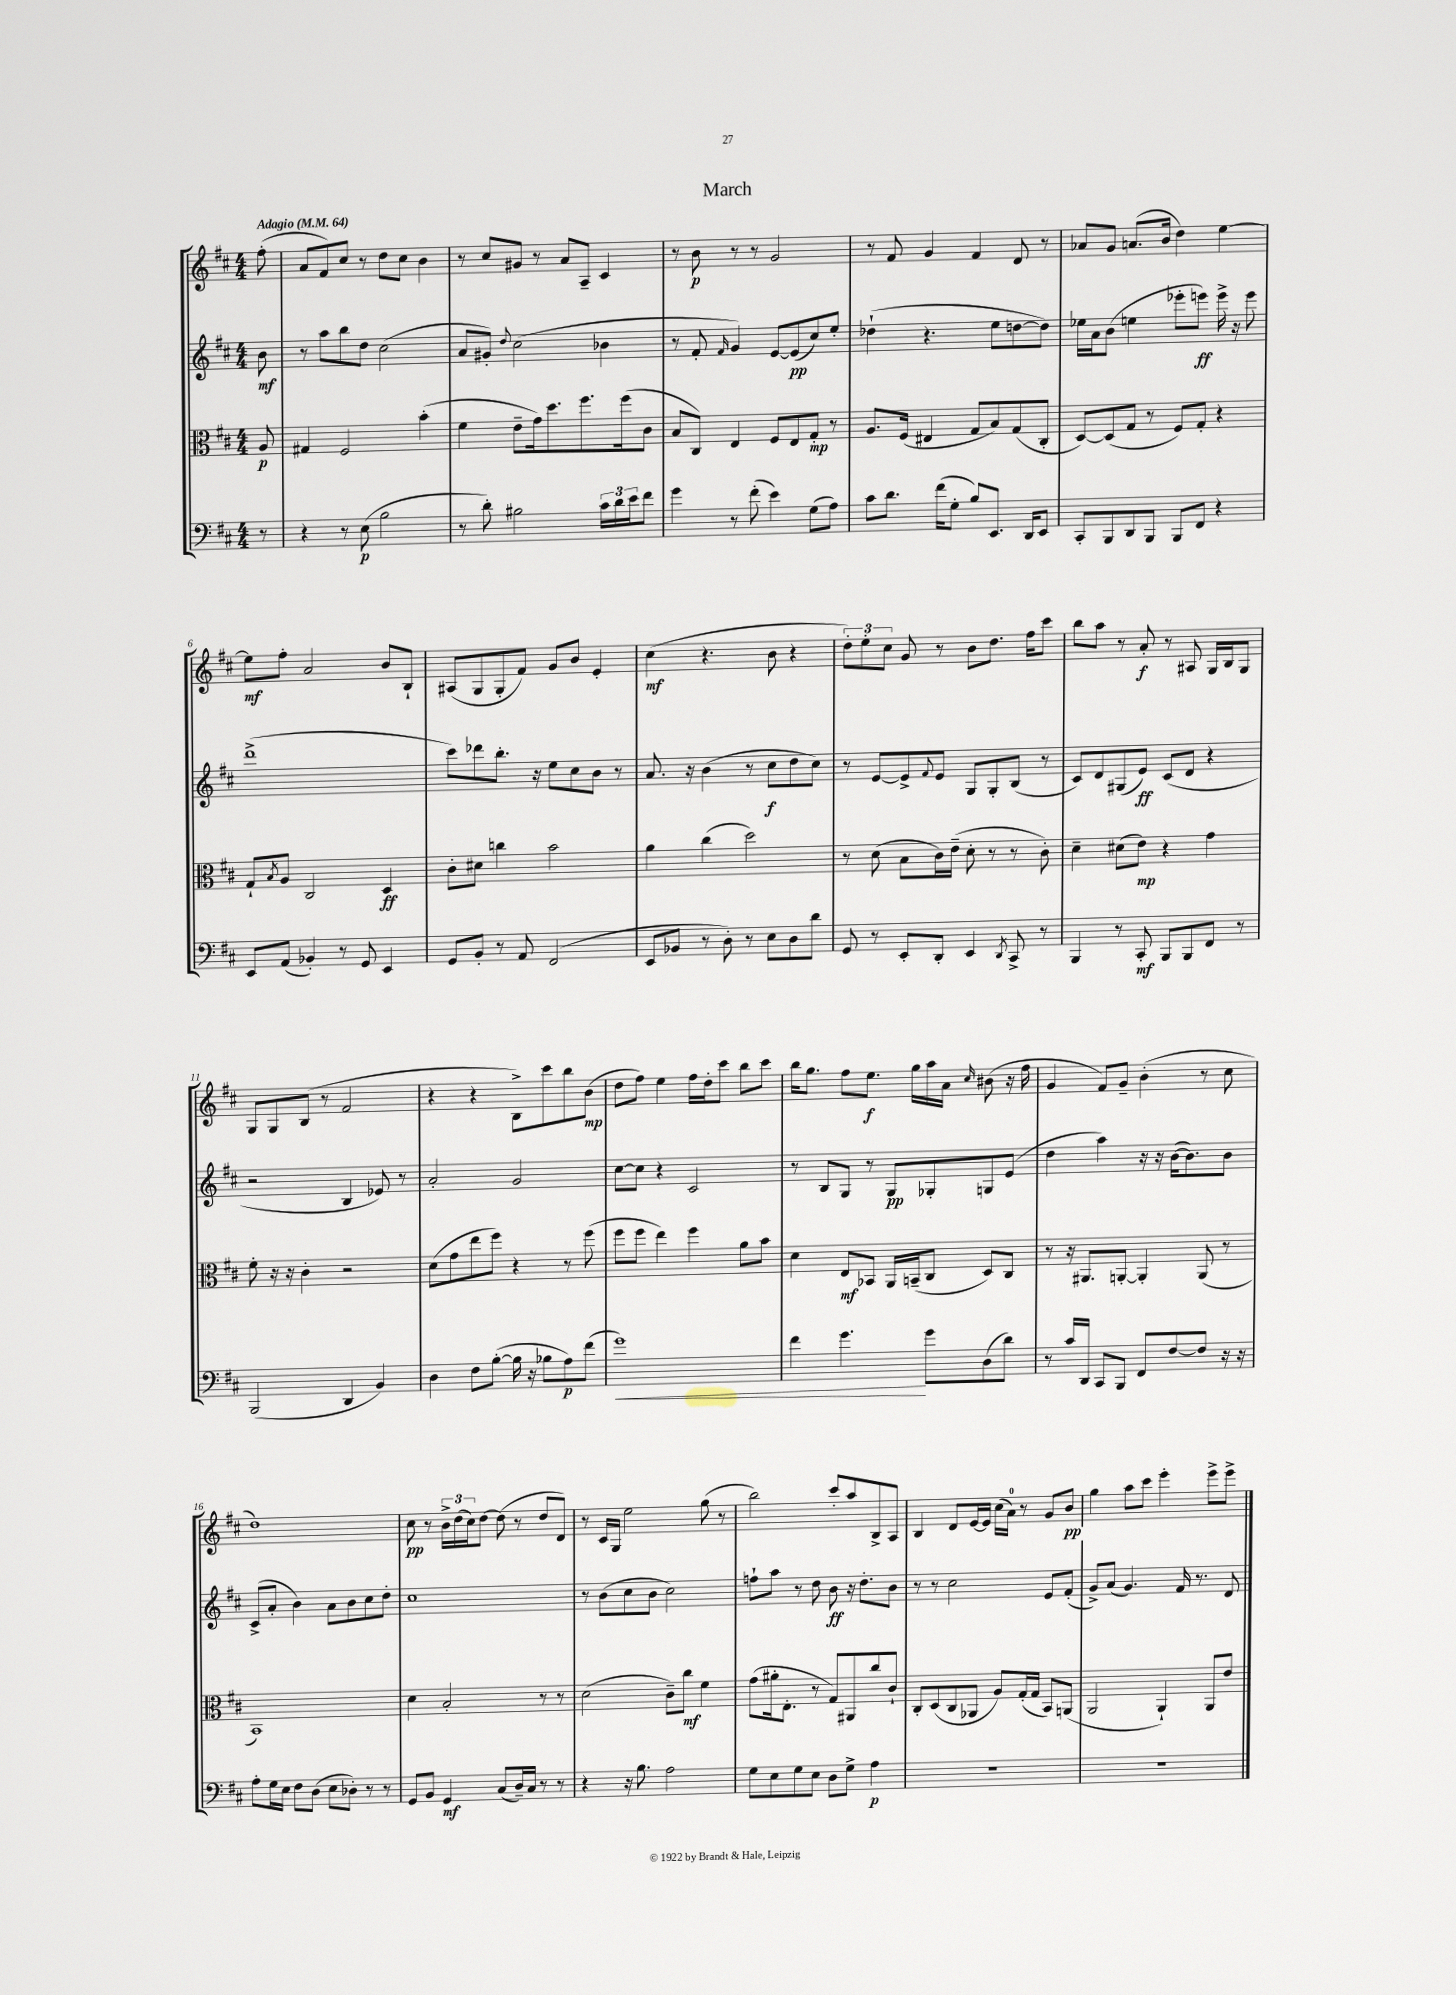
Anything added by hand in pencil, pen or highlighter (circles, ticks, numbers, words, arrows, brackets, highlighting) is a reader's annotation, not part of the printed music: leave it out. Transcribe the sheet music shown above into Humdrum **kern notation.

**kern	**dynam	**kern	**dynam	**kern	**dynam	**kern	**dynam
*part4	*part4	*part3	*part3	*part2	*part2	*part1	*part1
*staff4	*staff4	*staff3	*staff3	*staff2	*staff2	*staff1	*staff1
*clefF4	*	*clefC3	*	*clefG2	*	*clefG2	*
*k[f#c#]	*	*k[f#c#]	*	*k[f#c#]	*	*k[f#c#]	*
*M4/4	*	*M4/4	*	*M4/4	*	*M4/4	*
*MM64	*	*MM64	*	*MM64	*	*MM64	*
=	=	=	=	=	=	=	=
!	!	!	!	!	!	!LO:TX:a:B:t=Adagio	!
8r	.	8A/	p	8b\	mf	(8ff#'\	.
=1	=1	=1	=1	=1	=1	=1	=1
4r	.	4G#X/	.	8r	.	8a/L	.
.	.	.	.	8aa\L	.	8f#/)	.
8r	.	2F#/	.	8bb\	.	8cc#/J	.
(8E\	p	.	.	8dd\J	.	8r	.
2B\	.	.	.	(2cc#\	.	8dd\L	.
.	.	.	.	.	.	8cc#\J	.
.	.	(4b'\	.	.	.	4b\	.
=2	=2	=2	=2	=2	=2	=2	=2
8r	.	4f#\	.	8a/L	.	8r	.
8d'\)	.	.	.	8g#X'/J)	.	8cc#/L	.
.	.	.	.	8qqdd/	.	.	.
2B#X\	.	8e~\L	.	(2cc#\	.	8g#X/J	.
.	.	16g\k)	.	.	.	8r	.
.	.	8.dd\	.	.	.	.	.
.	.	.	.	.	.	8a/L	.
.	.	8.ff#\	.	.	.	8A~/J	.
24c#\LL	.	.	.	4b-X\	.	4c#/	.
24d\	.	.	.	.	.	.	.
.	.	(16ff#\k	.	.	.	.	.
24e\J	.	.	.	.	.	.	.
8f#\J	.	8c#\J	.	.	.	.	.
=3	=3	=3	=3	=3	=3	=3	=3
4g\	.	8B/L	.	8r	.	8r	.
.	.	8C#/J)	.	8f#'/	.	8b\	p
.	.	.	.	16qqf#/	.	.	.
8r	.	4E/	.	4g/)	.	8r	.
(8f#'\	.	.	.	.	.	8r	.
4e\)	.	8F#/L	.	[8e/L	.	2g/	.
.	.	8E/	.	(8e/]	pp	.	.
(8G\L	.	8G'/J	mp	8cc#/)	.	.	.
8A\J)	.	8r	.	8ee'/J	.	.	.
=4	=4	=4	=4	=4	=4	=4	=4
8c#\L	.	8.A/L	.	(4dd-X`\	.	8r	.
8.d\J	.	.	.	.	.	8f#/	.
.	.	(16F#/Jk	.	.	.	.	.
.	.	4E#X/	.	4.r	.	4g/	.
(16f#\KL	.	.	.	.	.	.	.
8G'\J	.	.	.	.	.	.	.
8B/L)	.	8G/L	.	.	.	4f#/	.
8.EE/J	.	8B/)	.	8ee\L	.	.	.
.	.	(8G/	.	[8ddn\	.	8d/	.
16DD/KL	.	.	.	.	.	.	.
8EE/J	.	8C#'/J	.	8dd\J])	.	8r	.
=5	=5	=5	=5	=5	=5	=5	=5
8CC#'/L	.	[8D/L)	.	16ee-X\LL	.	8a-X/L	.
.	.	.	.	16a\J	.	.	.
8BBB/	.	(8D/]	.	(8b\J	.	8g/J	.
8DD/	.	8G/J	.	4een\	.	(8.an/L	.
8BBB/J	.	8r	.	.	.	.	.
.	.	.	.	.	.	16b/Jk	.
8BBB/L	.	8F#/L)	.	8eee-X'\L	.	4dd\)	.
8FF#/J	.	8G'/J	.	8eeen\J)	ff	.	.
4r	.	4r	.	16eee^\	.	[4ee\	.
.	.	.	.	16r	.	.	.
.	.	.	.	8eee\	.	.	.
!!LO:LB:g=z
=6	=6	=6	=6	=6	=6	=6	=6
8EE/L	.	8G`/L	.	(1ddd^	.	8ee\L]	mf
.	.	8qB/	.	.	.	.	.
(8AA/J	.	8A/J	.	.	.	8ff#'\J	.
4BB-X'/)	.	2C#/	.	.	.	2a/	.
8r	.	.	.	.	.	.	.
8GG/	.	.	.	.	.	.	.
4EE/	.	4D/	ff	.	.	8b/L	.
.	.	.	.	.	.	8B`/J	.
=7	=7	=7	=7	=7	=7	=7	=7
8GG/L	.	8c#'\L	.	8ccc#\L)	.	(8A#X/L	.
8BB'/J	.	8d#X\J	.	8ddd-X\	.	8G/	.
8r	.	4ccn\	.	8.bb'\J	.	8G'/	.
8AA/	.	.	.	.	.	8f#/J)	.
.	.	.	.	16r	.	.	.
(2FF#/	.	2b\	.	8ee\L	.	8g/L	.
.	.	.	.	8cc#\	.	8b/J	.
.	.	.	.	8b\J	.	4e'/	.
.	.	.	.	8r	.	.	.
=8	=8	=8	=8	=8	=8	=8	=8
8EE/L	.	4a\	.	8.a/	.	(4cc#\	mf
8BB-X/J	.	.	.	.	.	.	.
.	.	.	.	16r	.	.	.
8r	.	(4cc#\	.	(4b\	.	4.r	.
8D'\)	.	.	.	.	.	.	.
8r	.	2dd\)	.	8r	.	.	.
8E\L	.	.	.	8cc#\L	f	8b\	.
8D\	.	.	.	8dd\	.	4r	.
8d\J	.	.	.	8cc#\J)	.	.	.
=9	=9	=9	=9	=9	=9	=9	=9
8GG/	.	8r	.	8r	.	12dd'\L)	.
.	.	.	.	.	.	12ee'\	.
8r	.	(8d\	.	[8e/L	.	.	.
.	.	.	.	.	.	12cc#\J	.
8EE'/L	.	8B\L	.	8e^/]	.	8g/	.
.	.	.	.	8qqf#/	.	.	.
8DD'/J	.	16c#\L)	.	8e/J	.	8r	.
.	.	(16e~\JJ	.	.	.	.	.
4EE/	.	8d'\	.	8G/L	.	8b\L	.
.	.	8r	.	8G'/	.	8.dd\J	.
8qDD/	.	.	.	.	.	.	.
8CC#^/	.	8r	.	(8B/J	.	.	.
.	.	.	.	.	.	16ff#\KL	.
8r	.	8c#'\)	.	8r	.	8ccc#\J	.
=10	=10	=10	=10	=10	=10	=10	=10
4BBB/	.	4d~\	.	8c#/L)	.	8bb\L	.
.	.	.	.	8d/	.	8aa\J	.
8r	.	(8d#X\L	.	(8G#X/	.	8r	.
8CC#'/	mf	8e\J)	mp	8e/J)	ff	8a'/	f
8BBB/L	.	4r	.	(8c#/L	.	8r	.
8BBB/	.	.	.	8d/J	.	8A#X/	.
8FF#/J	.	4g\	.	4r	.	16G/LL	.
.	.	.	.	.	.	16B/J	.
8r	.	.	.	.	.	8G/J	.
!!LO:LB:g=z
=11	=11	=11	=11	=11	=11	=11	=11
(2BBB/	.	8f#'\	.	2r	.	8G/L	.
.	.	16r	.	.	.	8G/	.
.	.	16r	.	.	.	.	.
.	.	4c#'\	.	.	.	(8B/J	.
.	.	.	.	.	.	8r	.
4DD/	.	2r	.	4B/	.	2f#/	.
4BB/)	.	.	.	8e-X/)	.	.	.
.	.	.	.	8r	.	.	.
=12	=12	=12	=12	=12	=12	=12	=12
4D\	.	(8d\L	.	2a'/	.	4r	.
.	.	8g\	.	.	.	.	.
8F#\L	.	8ee\	.	.	.	4r	.
([8B'\J	.	8ff#\J)	.	.	.	.	.
16B\]	.	4r	.	2g/	.	8B^\L)	.
16r	.	.	.	.	.	.	.
8B-X\L	.	.	.	.	.	8ccc#\	.
8A\)	p	8r	.	.	.	8bb\	.
(8f#\J	.	(8ff#\	.	.	.	(8b\J	mp
=13	=13	=13	=13	=13	=13	=13	=13
!	!LO:HP:b	!	!	!	!	!	!
1g)	<	8ff#\L	.	[8cc#\L	.	8dd\L	.
.	.	8ff#\J	.	8cc#\J]	.	8ff#\J)	.
.	.	4ee\)	.	4r	.	4ee\	.
.	.	4ff#\	.	2c#/	.	16ff#\LL	.
.	.	.	.	.	.	16dd'\J	.
.	.	.	.	.	.	8ccc#\J	.
.	.	8a\L	.	.	.	8bb\L	.
.	.	8b\J	.	.	.	8ccc#\J	.
=14	=14	=14	=14	=14	=14	=14	=14
4f#\	.	4d\	.	8r	.	16bb\KL	.
.	.	.	.	.	.	8.gg\J	.
.	.	.	.	8B/L	.	.	.
4.g\	.	8E/L	mf	8G/J	.	8ff#\L	.
.	.	8BB-X/J	.	8r	.	8.ee\J	f
.	.	16AA/LL	.	8G/L	pp	.	.
.	.	(16BBn~/J	.	.	.	16gg\LL	.
8g\L	[	8C#/J	.	8G-X'/	.	16aa\	.
.	.	.	.	.	.	16a\JJ	.
.	.	.	.	.	.	16qqcc#/	.
(8D\	.	8D/L)	.	8Gn/	.	(8b#X\	.
8d\J)	.	8C#/J	.	(8e/J	.	16r	.
.	.	.	.	.	.	16ff#\	.
=15	=15	=15	=15	=15	=15	=15	=15
8r	.	8r	.	4dd\	.	4g/	.
16c#/LL	.	16r	.	.	.	.	.
16DD/JJ	.	8.AA#X/L	.	.	.	.	.
8CC#/L	.	.	.	4aa\)	.	8f#/L)	.
8BBB/J	.	[8AAn'/J	.	.	.	8g~/J	.
8FF#/L	.	4AA'/]	.	16r	.	(4b'\	.
.	.	.	.	16r	.	.	.
[8F#/	.	.	.	([16b\KL	.	.	.
.	.	.	.	8.b\])	.	.	.
8F#/J]	.	(8AA/	.	.	.	8r	.
16r	.	8r	.	8b\J	.	8cc#\	.
16r	.	.	.	.	.	.	.
!!LO:LB:g=z
=16	=16	=16	=16	=16	=16	=16	=16
8A'\L	.	1BB)	.	(8c#^/L	.	1dd)	.
16G\L	.	.	.	8a'/J	.	.	.
16E\JJ	.	.	.	.	.	.	.
8F#\L	.	.	.	4b\)	.	.	.
(8D\J	.	.	.	.	.	.	.
8E\L	.	.	.	8a\L	.	.	.
8D-X'\J)	.	.	.	8b\	.	.	.
8r	.	.	.	8cc#\	.	.	.
8r	.	.	.	8dd'\J	.	.	.
=17	=17	=17	=17	=17	=17	=17	=17
8GG/L	.	4d\	.	1cc#	.	8cc#\	pp
8BB/J	.	.	.	.	.	8r	.
4GG/	mf	2B'/	.	.	.	24b^\LL	.
.	.	.	.	.	.	(24dd\	.
.	.	.	.	.	.	24cc#\J)	.
.	.	.	.	.	.	[8dd\J	.
(8C#/L	.	.	.	.	.	(8dd\]	.
16D~/L)	.	.	.	.	.	8r	.
16C#/JJ	.	.	.	.	.	.	.
8r	.	8r	.	.	.	8dd/L	.
8r	.	8r	.	.	.	8d/J)	.
=18	=18	=18	=18	=18	=18	=18	=18
4r	.	(2d\	.	8r	.	8r	.
.	.	.	.	(8b\L	.	16c#/LL	.
.	.	.	.	.	.	16G/JJ	.
16r	.	.	.	8cc#\	.	2ee\	.
8.B\	.	.	.	.	.	.	.
.	.	.	.	8b\J	.	.	.
2A\	.	8c#~\L)	.	2cc#\)	.	.	.
.	.	8cc#\J	mf	.	.	.	.
.	.	4f#\	.	.	.	(8gg\	.
.	.	.	.	.	.	8r	.
=19	=19	=19	=19	=19	=19	=19	=19
8G\L	.	(8g\L	.	8ffn`\L	.	2bb\)	.
8E\	.	16a#X'\k	.	8aa\J	.	.	.
.	.	8.E'\J	.	.	.	.	.
8G\	.	.	.	8r	.	.	.
8E\J	.	8r	.	8dd\	.	.	.
8D\L	.	8G/L)	.	8b\	ff	8ccc#'/L	.
8G^\J	.	8AA#X/	.	16r	.	8aa/	.
.	.	.	.	8.dd'\L	.	.	.
4A\	p	8cc#/	.	.	.	8B^/	.
.	.	8c#`/J	.	8b\J	.	8A/J	.
=20	=20	=20	=20	=20	=20	=20	=20
1r	.	8C#'/L	.	8r	.	4B/	.
.	.	(8D/	.	8r	.	.	.
.	.	8C#/	.	2cc#\	.	8d/L	.
.	.	8AA-X/J	.	.	.	[16e/L	.
.	.	.	.	.	.	16e/JJ]	.
.	.	8A/L)	.	.	.	(16cc#\LL	.
.	.	.	.	.	.	16a\JJ)	.
.	.	(16G'/L	.	.	.	8r	.
.	.	16G/JJ	.	.	.	.	.
.	.	8BB/L)	.	8e/L	.	8g/L	.
.	.	(8AAn/J	.	(8f#'/J	.	8b/J	pp
=21	=21	=21	=21	=21	=21	=21	=21
1r	.	2AA/	.	8g^/L)	.	4gg\	.
.	.	.	.	(8a/J	.	.	.
.	.	.	.	4.g/)	.	8aa\L	.
.	.	.	.	.	.	8ccc#\J	.
.	.	4AA`/)	.	.	.	4eee'\	.
.	.	.	.	16f#/	.	.	.
.	.	.	.	8.r	.	.	.
.	.	8AA/L	.	.	.	8eee^\L	.
.	.	8e/J	.	8d/	.	8eee^\J	.
==	==	==	==	==	==	==	==
*-	*-	*-	*-	*-	*-	*-	*-
